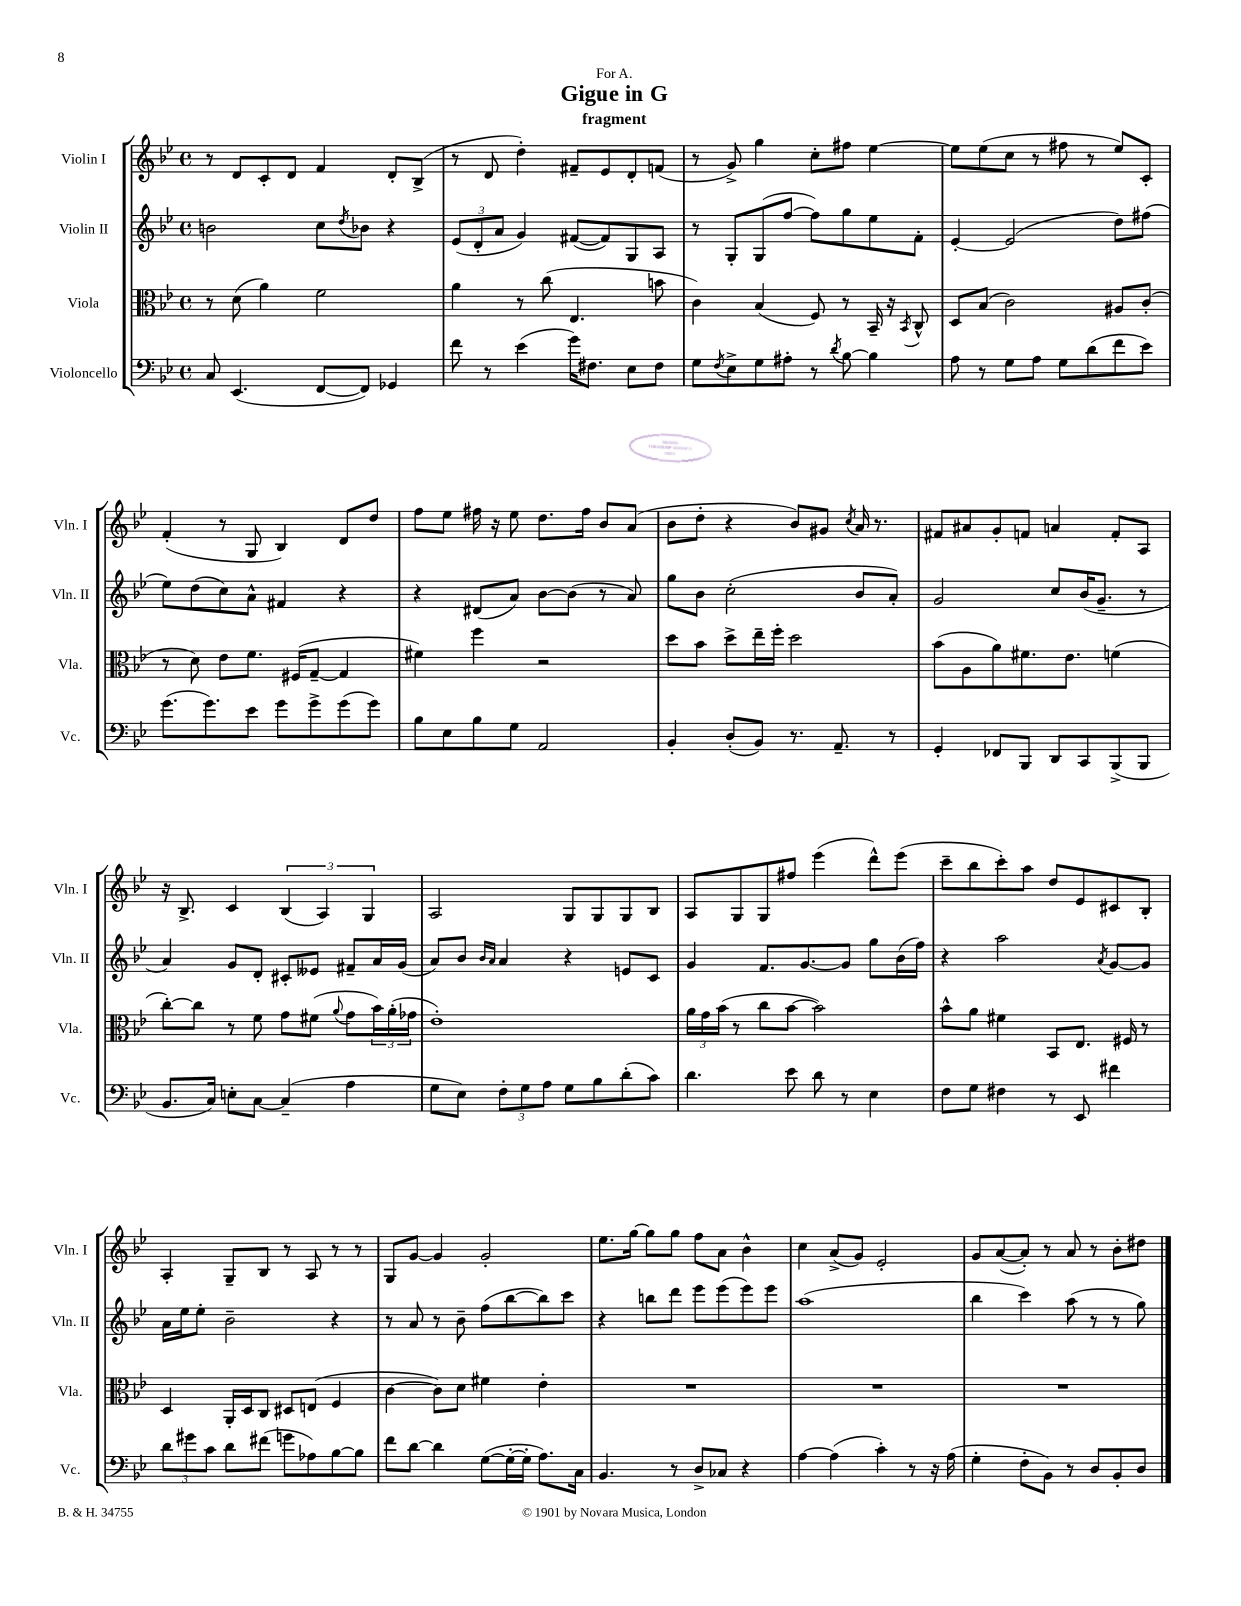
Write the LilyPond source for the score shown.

\header { title = "Gigue in G" subtitle = "fragment" dedication = "For A." }
<<
\new StaffGroup <<
\new Staff = "s0" \with { instrumentName = "Violin I" shortInstrumentName = "Vln. I" } {
    \clef treble \key bes \major \defaultTimeSignature \time 4/4
    r8 d'8 c'8-. d'8 f'4 d'8-. bes8->( |
    r8 d'8 d''4-.) fis'8-- ees'8 d'8-. f'8( |
    r8 g'8->) g''4 c''8-. fis''8 ees''4~ |
    ees''8 ees''8( c''8 r8 fis''8 r8 ees''8) c'8-. |
    f'4-.( r8 g8 bes4) d'8 d''8 |
    f''8 ees''8 fis''16 r16 ees''8 d''8. fis''16 bes'8 a'8( |
    bes'8 d''8-. r4 bes'8) gis'8 \acciaccatura { c''8 } a'16 r8. |
    fis'8 ais'8 g'8-. f'8 a'4 f'8-. a8 |
    r16 bes8.-> c'4 \tuplet 3/2 { bes4( a4) g4 } |
    a2 g8 g8 g8 bes8 |
    a8 g8 g8 fis''8 ees'''4( d'''8-^) ees'''8( |
    c'''8-- bes''8 c'''8-.) a''8 d''8 ees'8 cis'8 bes8-. |
    a4-. g8-- bes8 r8 a8 r8 r8 |
    g8 g'8~ g'4 g'2-. |
    ees''8. g''16~ g''8 g''8 f''8 a'8 bes'4-^ |
    c''4 a'8->( g'8) ees'2-. |
    g'8 a'8~( a'8-.) r8 a'8 r8 bes'8-. dis''8 \bar "|." |
}
\new Staff = "s1" \with { instrumentName = "Violin II" shortInstrumentName = "Vln. II" } {
    \clef treble \key bes \major \defaultTimeSignature \time 4/4
    b'2 c''8 \acciaccatura { d''8 } bes'8 r4 |
    \tuplet 3/2 { ees'8( d'8-. a'8 } g'4) fis'8~( fis'8) g8 a8 |
    r8 g8-. g8( f''8~ f''8) g''8 ees''8 f'8-. |
    ees'4~-. ees'2( d''8) fis''8( |
    ees''8) d''8( c''8) a'8-^ fis'4 r4 |
    r4 dis'8( a'8) bes'8~ bes'8( r8 a'8) |
    g''8 bes'8 c''2-.( bes'8 a'8-.) |
    g'2 c''8 bes'16( g'8.-- r8 |
    a'4) g'8 d'8-. cis'8-. eeses'8 fis'8-- a'16 g'16( |
    a'8) bes'8 \grace { bes'16 a'16 } a'4 r4 e'8 c'8 |
    g'4 f'8. g'8.~ g'8 g''8 bes'16( f''16) |
    r4 a''2 \acciaccatura { a'8 } g'8~ g'8 |
    a'16 ees''16 ees''8-. bes'2-- r4 |
    r8 a'8 r8 bes'8-- f''8( bes''8~ bes''8) c'''8 |
    r4 b''8 d'''8 ees'''8 ees'''8( ees'''8) ees'''8 |
    a''1( |
    bes''4 c'''4) a''8( r8 r8 g''8) \bar "|." |
}
\new Staff = "s2" \with { instrumentName = "Viola" shortInstrumentName = "Vla." } {
    \clef alto \key bes \major \defaultTimeSignature \time 4/4
    r8 d'8( a'4) f'2 |
    a'4 r8 c''8( ees4. b'8 |
    c'4) bes4( f8) r8 bes,16-- r16 \acciaccatura { bes,8 } c8-^ |
    d8 bes8( c'2) ais8 c'8-.( |
    r8 d'8) ees'8 f'8. fis16( g8~-- g4 |
    fis'4) f''4 r2 |
    d''8 bes'8 d''8-> ees''16-- f''16-. d''2 |
    bes'8( a8 a'8) fis'8. ees'8. f'4( |
    c''8~-.) c''8 r8 f'8 g'8 fis'8( \appoggiatura { a'8 } g'8 \tuplet 3/2 { bes'16) a'16-.( ges'16 } |
    ees'1-.) |
    \tuplet 3/2 { a'16 g'16 bes'16( } r8 c''8 bes'8~ bes'2) |
    bes'8-^ a'8 fis'4 bes,8 ees8. fis16 r8 |
    d4 a,16-. d16 c8 dis8 e8( f4 |
    c'4~ c'8) d'8 fis'4 ees'4-. |
    R1 |
    R1 |
    R1 \bar "|." |
}
\new Staff = "s3" \with { instrumentName = "Violoncello" shortInstrumentName = "Vc." } {
    \clef bass \key bes \major \defaultTimeSignature \time 4/4
    c8 ees,4.( f,8~ f,8) ges,4 |
    f'8 r8 ees'4( g'16) fis8. ees8 fis8 |
    g8 \acciaccatura { f8 } ees8-> g8 ais8-. r8 \acciaccatura { d'8 } bes8~ bes4 |
    a8 r8 g8 a8 g8 d'8( f'8 ees'8) |
    g'8.( g'8.) ees'8 g'8 g'8-> g'8( g'8) |
    bes8 ees8 bes8 g8 a,2 |
    bes,4-. d8-.( bes,8) r8. a,8.-- r8 |
    g,4-. fes,8 bes,,8 d,8 c,8 bes,,8->( bes,,8 |
    bes,8. c16) e8-. c8~ c4--( a4 |
    g8 ees8) \tuplet 3/2 { f8-. g8 a8 } g8 bes8 d'8-.( c'8) |
    d'4. ees'8 d'8 r8 ees4 |
    f8 g8 fis4 r8 ees,8 fis'4 |
    \tuplet 3/2 { d'8 gis'8 c'8 } d'8 fis'8( g'8 aes8) bes8~ bes8 |
    f'8 d'8~ d'4 g8~( g16~-. g16-. a8.) c16 |
    bes,4. r8 d8-> ces8 r4 |
    a4~ a4( c'4-.) r8 r16 a16( |
    g4-. f8-. bes,8) r8 d8 bes,8-. d8 \bar "|." |
}
>>
>>
\layout { \context { \Score \remove "Bar_number_engraver" } }
